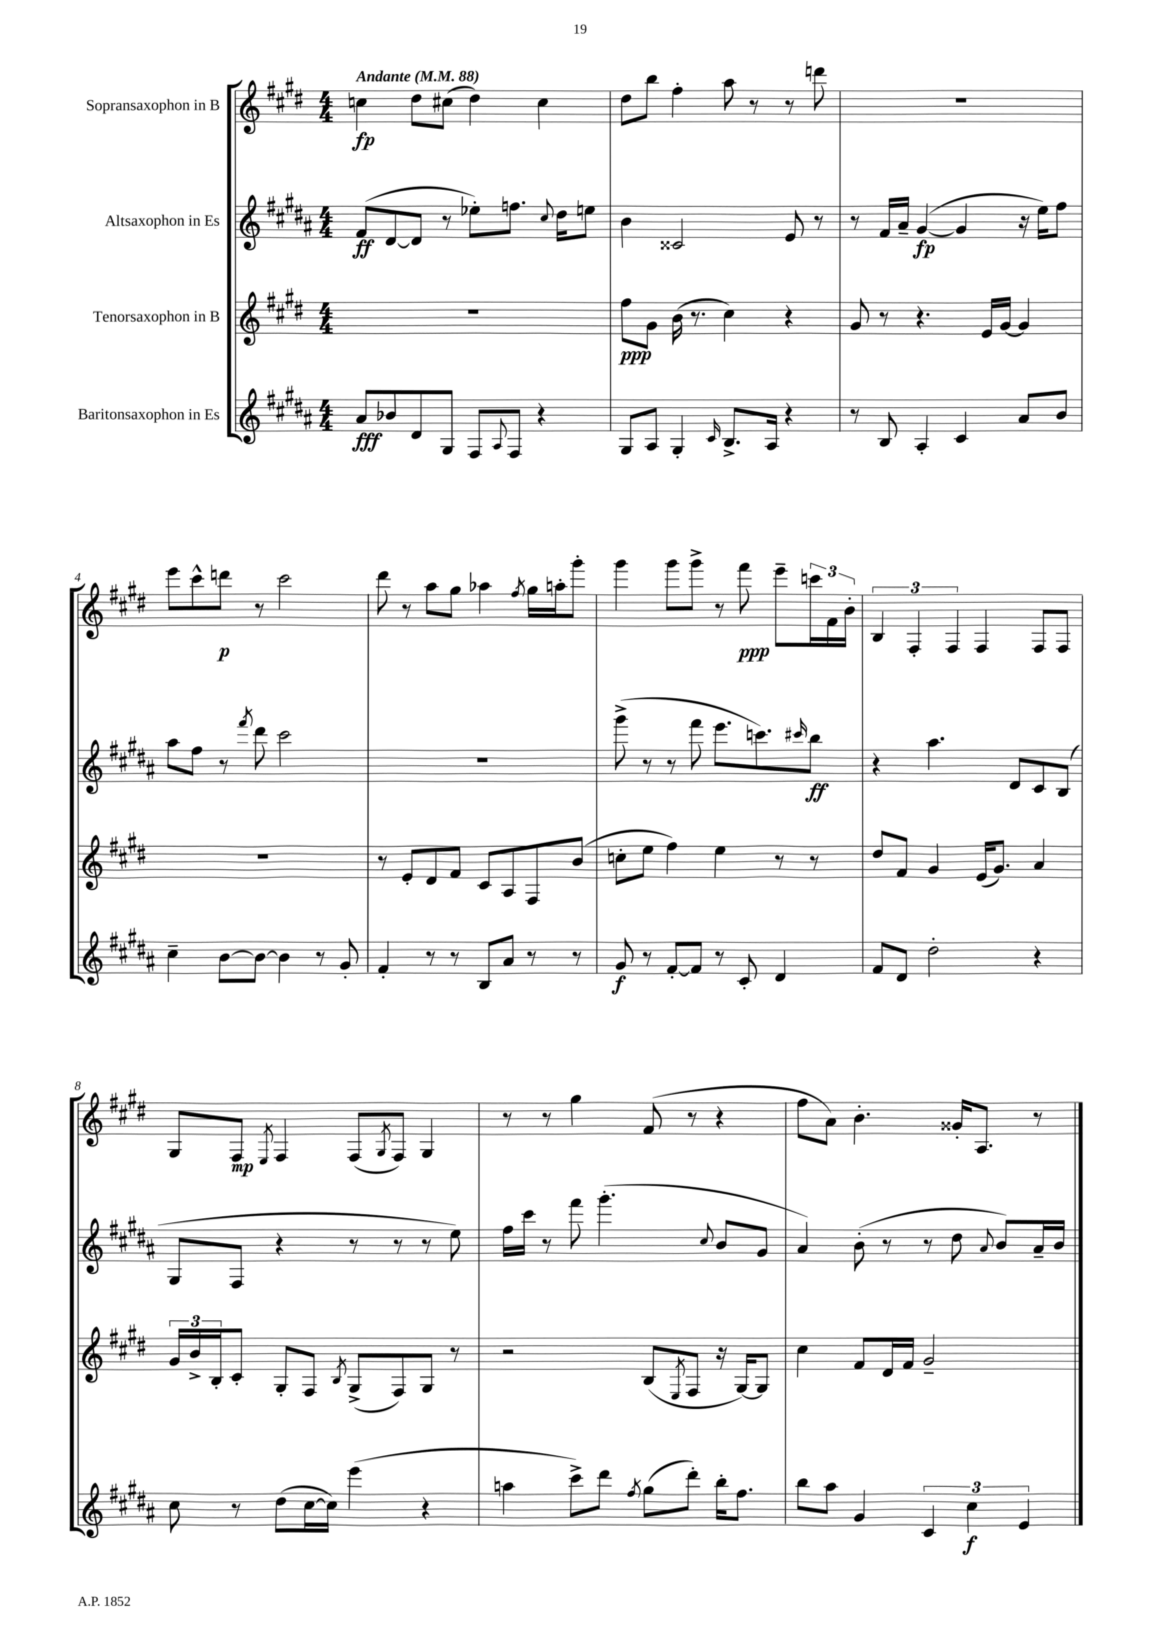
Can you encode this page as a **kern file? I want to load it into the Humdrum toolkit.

**kern	**dynam	**kern	**dynam	**kern	**dynam	**kern	**dynam
*part4	*part4	*part3	*part3	*part2	*part2	*part1	*part1
*staff4	*staff4	*staff3	*staff3	*staff2	*staff2	*staff1	*staff1
*I"Baritonsaxophon in Es	*	*I"Tenorsaxophon in B	*	*I"Altsaxophon in Es	*	*I"Sopransaxophon in B	*
*clefG2	*	*clefG2	*	*clefG2	*	*clefG2	*
*k[f#c#g#d#a#]	*	*k[f#c#g#d#]	*	*k[f#c#g#d#a#]	*	*k[f#c#g#d#]	*
*M4/4	*	*M4/4	*	*M4/4	*	*M4/4	*
*MM88	*	*MM88	*	*MM88	*	*MM88	*
=1	=1	=1	=1	=1	=1	=1	=1
!	!	!	!	!	!	!LO:TX:a:B:t=Andante	!
8a#/L	fff	1r	.	(8f#/L	ff	4ccn\	fp
8b-X/	.	.	.	[8d#/	.	.	.
8d#/	.	.	.	8d#/J]	.	8dd#\L	.
8G#/J	.	.	.	8r	.	(8cc#X\J	.
8F#/L	.	.	.	8ee-X'\L)	.	4dd#\)	.
8qqA#/	.	.	.	.	.	.	.
8F#/J	.	.	.	8.ffn\J	.	.	.
4r	.	.	.	.	.	4cc#\	.
.	.	.	.	8qqcc#/	.	.	.
.	.	.	.	16dd#\KL	.	.	.
.	.	.	.	8een\J	.	.	.
=2	=2	=2	=2	=2	=2	=2	=2
8G#/L	.	8ff#\L	ppp	4b\	.	8dd#\L	.
8A#/J	.	8g#\J	.	.	.	8bb\J	.
4G#'/	.	(16b\	.	2c##X/	.	4ff#'\	.
.	.	8.r	.	.	.	.	.
16qqc#/	.	.	.	.	.	.	.
8.B^/L	.	4cc#\)	.	.	.	8aa\	.
.	.	.	.	.	.	8r	.
16A#/Jk	.	.	.	.	.	.	.
4r	.	4r	.	8e/	.	8r	.
.	.	.	.	8r	.	8dddn\	.
=3	=3	=3	=3	=3	=3	=3	=3
8r	.	8g#/	.	8r	.	1r	.
8B/	.	8r	.	16f#/LL	.	.	.
.	.	.	.	16a#~/JJ	.	.	.
4A#'/	.	4.r	.	([4g#/	fp	.	.
4c#/	.	.	.	4g#/]	.	.	.
.	.	16e/LL	.	.	.	.	.
.	.	[16g#/JJ	.	.	.	.	.
8a#/L	.	4g#/]	.	16r	.	.	.
.	.	.	.	16ee\KL)	.	.	.
8b/J	.	.	.	8ff#\J	.	.	.
!!LO:LB:g=z
=4	=4	=4	=4	=4	=4	=4	=4
4cc#~\	.	1r	.	8aa#\L	.	8eee\L	.
.	.	.	.	8ff#\J	.	8ccc#^^\	.
[8b\L	.	.	.	8r	.	8dddn\J	p
.	.	.	.	8qfff#/	.	.	.
8b\J_	.	.	.	8ddd#\	.	8r	.
4b\]	.	.	.	2ccc#\	.	2ccc#\	.
8r	.	.	.	.	.	.	.
8g#'/	.	.	.	.	.	.	.
=5	=5	=5	=5	=5	=5	=5	=5
4f#'/	.	8r	.	1r	.	8ddd#\	.
.	.	8e'/L	.	.	.	8r	.
8r	.	8d#/	.	.	.	8aa\L	.
8r	.	8f#/J	.	.	.	8gg#\J	.
8B/L	.	8c#/L	.	.	.	4aa-X\	.
8a#/J	.	8A/	.	.	.	.	.
.	.	.	.	.	.	8qff#/	.
8r	.	8F#/	.	.	.	16gg#\LL	.
.	.	.	.	.	.	16aan'\J	.
8r	.	(8b/J	.	.	.	8ggg#'\J	.
=6	=6	=6	=6	=6	=6	=6	=6
8g#/	f	8ccn'\L	.	(8ggg#^\	.	4ggg#\	.
8r	.	8ee\J	.	8r	.	.	.
[8f#'/L	.	4ff#\)	.	8r	.	8ggg#\L	.
8f#/J]	.	.	.	8fff#\	.	8ggg#^\J	.
8r	.	4ee\	.	8.eee\L	.	8r	.
8c#'/	.	.	.	.	.	8fff#\	ppp
.	.	.	.	8.cccn\)	.	.	.
4d#/	.	8r	.	.	.	8eee~\L	.
.	.	.	.	16qqccc#X/	.	.	.
.	.	8r	.	8bb\J	ff	24cccn\L	.
.	.	.	.	.	.	24f#\	.
.	.	.	.	.	.	24b'\JJ	.
=7	=7	=7	=7	=7	=7	=7	=7
8f#/L	.	8dd#/L	.	4r	.	6B/	.
8d#/J	.	8f#/J	.	.	.	.	.
.	.	.	.	.	.	6F#'/	.
2dd#'\	.	4g#/	.	4.aa#\	.	.	.
.	.	.	.	.	.	6F#/	.
.	.	(16e/KL	.	.	.	4F#/	.
.	.	8.g#/J)	.	.	.	.	.
.	.	.	.	8d#/L	.	.	.
4r	.	4a/	.	8c#/	.	8F#/L	.
.	.	.	.	(8B/J	.	8F#/J	.
!!LO:LB:g=z
=8	=8	=8	=8	=8	=8	=8	=8
8cc#\	.	24g#/LL	.	8G#/L	.	8G#/L	.
.	.	24b^/	.	.	.	.	.
.	.	24B'/J	.	.	.	.	.
8r	.	8c#'/J	.	8F#/J	.	8F#/J	mp
.	.	.	.	.	.	8qE/	.
(8dd#\L	.	8G#'/L	.	4r	.	4F#/	.
[16cc#\L	.	8F#/J	.	.	.	.	.
16cc#\JJ])	.	.	.	.	.	.	.
.	.	8qB/	.	.	.	.	.
(4eee\	.	(8G#^/L	.	8r	.	(8F#/L	.
.	.	.	.	.	.	8qG#/	.
.	.	8F#/)	.	8r	.	8F#/J)	.
4r	.	8G#/J	.	8r	.	4G#/	.
.	.	8r	.	8ee\)	.	.	.
=9	=9	=9	=9	=9	=9	=9	=9
4aan\	.	2r	.	16ff#\LL	.	8r	.
.	.	.	.	16ccc#\JJ	.	.	.
.	.	.	.	8r	.	8r	.
8ccc#^\L)	.	.	.	8fff#\	.	4gg#\	.
8ddd#\J	.	.	.	(4.ggg#'\	.	.	.
8qff#/	.	.	.	.	.	.	.
(8gg#\L	.	(8B/L	.	.	.	(8f#/	.
.	.	8qE/	.	.	.	.	.
8ddd#'\J)	.	8F#/J	.	.	.	8r	.
.	.	.	.	8qqcc#/	.	.	.
16bb'\KL	.	16r	.	8b/L	.	4r	.
8.ff#\J	.	[16G#/KL)	.	.	.	.	.
.	.	8G#/J]	.	8g#/J	.	.	.
=10	=10	=10	=10	=10	=10	=10	=10
8bb\L	.	4cc#\	.	4a#/)	.	8ff#\L	.
8aa#\J	.	.	.	.	.	8a\J)	.
4g#/	.	8f#/L	.	(8b'\	.	4.b'\	.
.	.	16d#/L	.	8r	.	.	.
.	.	16f#/JJ	.	.	.	.	.
6c#/	.	2g#~/	.	8r	.	.	.
.	.	.	.	8dd#\	.	16g##X'/KL	.
6cc#\	f	.	.	.	.	.	.
.	.	.	.	.	.	8.A/J	.
.	.	.	.	8qqa#/	.	.	.
.	.	.	.	8b/L)	.	.	.
6e/	.	.	.	.	.	.	.
.	.	.	.	16a#~/L	.	8r	.
.	.	.	.	16b/JJ	.	.	.
==	==	==	==	==	==	==	==
*-	*-	*-	*-	*-	*-	*-	*-
